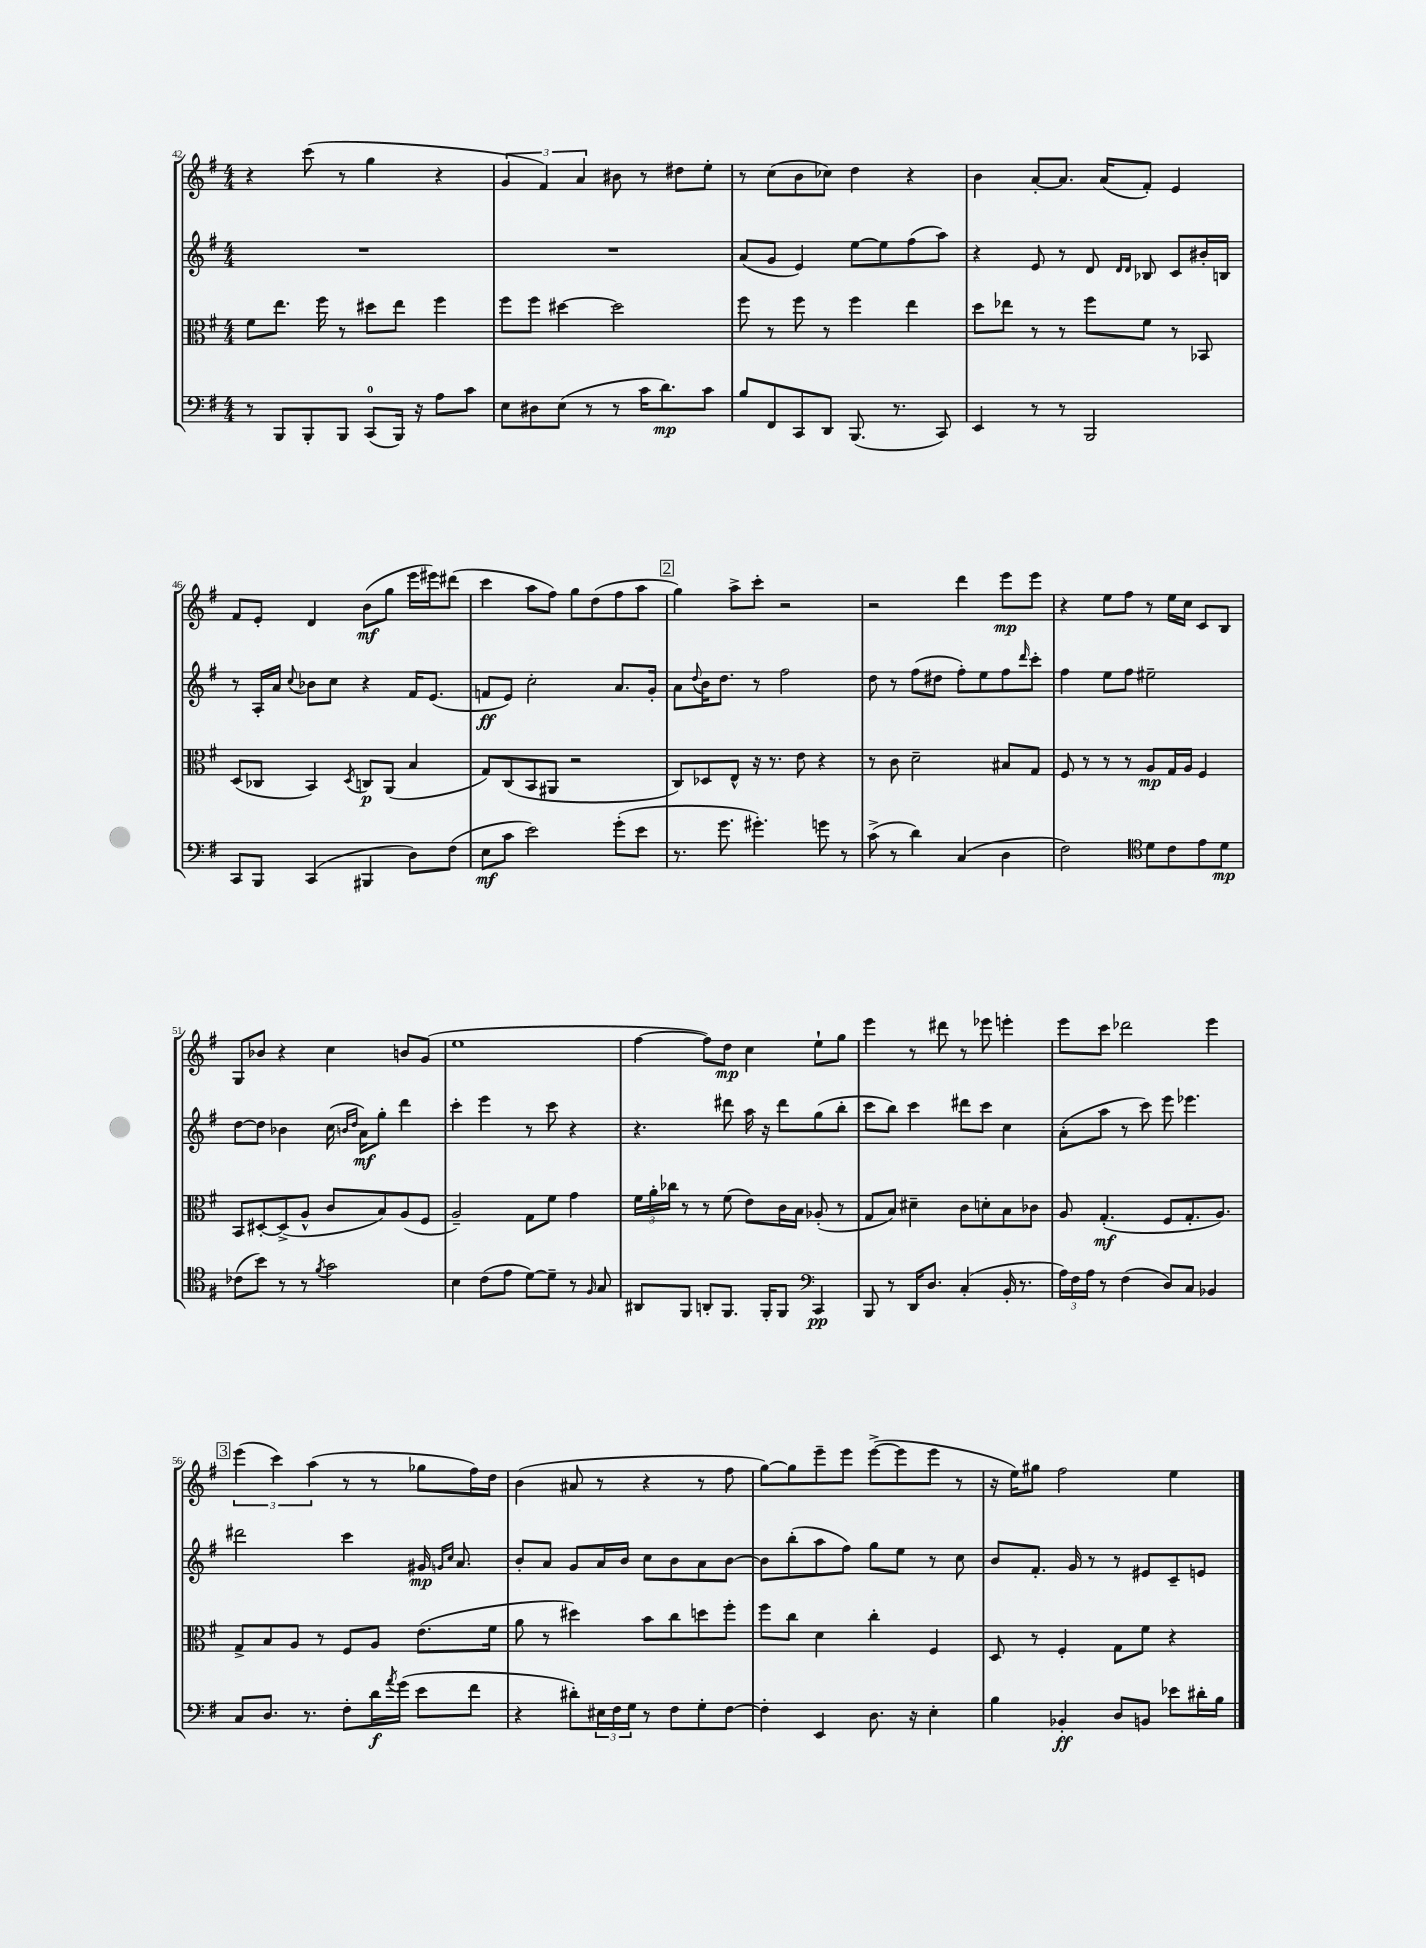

**kern	**dynam	**kern	**dynam	**kern	**dynam	**kern	**dynam
*part4	*part4	*part3	*part3	*part2	*part2	*part1	*part1
*staff4	*staff4	*staff3	*staff3	*staff2	*staff2	*staff1	*staff1
*clefF4	*	*clefC3	*	*clefG2	*	*clefG2	*
*k[f#]	*	*k[f#]	*	*k[f#]	*	*k[f#]	*
*M4/4	*	*M4/4	*	*M4/4	*	*M4/4	*
=42	=42	=42	=42	=42	=42	=42	=42
8r	.	8f#\L	.	1r	.	4r	.
8BBB/L	.	8.ee\J	.	.	.	.	.
8BBB'/	.	.	.	.	.	(8ccc\	.
.	.	16ff#\	.	.	.	.	.
8BBB/J	.	8r	.	.	.	8r	.
(8CC/L	.	8dd#X\L	.	.	.	4gg\	.
16BBB/Jk)	.	8ee\J	.	.	.	.	.
16r	.	.	.	.	.	.	.
8A\L	.	4ff#\	.	.	.	4r	.
8c\J	.	.	.	.	.	.	.
=43	=43	=43	=43	=43	=43	=43	=43
8E\L	.	8ff#\L	.	1r	.	6g/	.
8D#X\	.	8ff#\J	.	.	.	.	.
.	.	.	.	.	.	6f#/)	.
(8E\J	.	[4dd#X\	.	.	.	.	.
.	.	.	.	.	.	6a/	.
8r	.	.	.	.	.	.	.
8r	.	2dd#\]	.	.	.	8b#X\	.
16c\KL	.	.	.	.	.	8r	.
8.d\)	mp	.	.	.	.	.	.
.	.	.	.	.	.	8dd#X\L	.
8c\J	.	.	.	.	.	8ee'\J	.
=44	=44	=44	=44	=44	=44	=44	=44
8B/L	.	8ff#\	.	(8a/L	.	8r	.
8FF#/	.	8r	.	8g/J	.	(8cc\L	.
8CC/	.	8ff#\	.	4e/)	.	8b\	.
8DD/J	.	8r	.	.	.	8cc-X\J)	.
(8.BBB/	.	4ff#\	.	[8ee\L	.	4dd\	.
.	.	.	.	8ee\]	.	.	.
8.r	.	.	.	.	.	.	.
.	.	4ee\	.	(8ff#\	.	4r	.
8CC/)	.	.	.	8aa\J)	.	.	.
=45	=45	=45	=45	=45	=45	=45	=45
4EE/	.	8dd\L	.	4r	.	4b\	.
.	.	8ee-X\J	.	.	.	.	.
8r	.	8r	.	8e/	.	[8a'/L	.
8r	.	8r	.	8r	.	8.a/J]	.
2BBB/	.	8ff#\L	.	8d/	.	.	.
.	.	.	.	.	.	(16a/KL	.
.	.	.	.	16qqd/LL	.	.	.
.	.	.	.	16qqd/JJ	.	.	.
.	.	8f#\J	.	8B-X/	.	8f#'/J)	.
.	.	8r	.	8c/L	.	4e/	.
.	.	8BB-X/	.	16b#X'/L	.	.	.
.	.	.	.	16Bn/JJ	.	.	.
!!LO:LB:g=z
=46	=46	=46	=46	=46	=46	=46	=46
8CC/L	.	(8D/L	.	8r	.	8f#/L	.
8BBB/J	.	8C-X/J	.	16A'/LL	.	8e'/J	.
.	.	.	.	16a/JJ	.	.	.
.	.	.	.	8qqcc/	.	.	.
(4CC/	.	4BB/)	.	8b-X\L	.	4d/	.
.	.	.	.	8cc\J	.	.	.
.	.	8qD/	.	.	.	.	.
4BBB#X/	.	8Cn/L	p	4r	.	(8b\L	mf
.	.	(8AA/J	.	.	.	8gg\J	.
8D\L)	.	4B/	.	16f#/KL	.	16eee\LL	.
.	.	.	.	(8.e/J	.	16eee#X\J)	.
(8F#\J	.	.	.	.	.	(8ddd#X\J	.
=47	=47	=47	=47	=47	=47	=47	=47
8E\L	mf	8G/L)	.	8fn/L	ff	4ccc\	.
8c\J	.	(8C/	.	8e/J)	.	.	.
2e\)	.	8BB/	.	2cc'\	.	8aa\L	.
.	.	8AA#X/J	.	.	.	8ff#\J)	.
.	.	2r	.	.	.	8gg\L	.
.	.	.	.	.	.	(8dd\	.
(8g'\L	.	.	.	8.a/L	.	8ff#\	.
8e\J	.	.	.	.	.	8aa\J	.
.	.	.	.	16g'/Jk	.	.	.
!!LO:REH:place=s1:t=2
=48	=48	=48	=48	=48	=48	=48	=48
8.r	.	8C/L)	.	8a\L	.	4gg\)	.
.	.	.	.	8qqdd/	.	.	.
.	.	8D-X/	.	16b\K	.	.	.
8.g\	.	.	.	8.dd\J	.	.	.
.	.	8E^^/J	.	.	.	8aa^\L	.
4.g#X'\)	.	16r	.	8r	.	8ccc'\J	.
.	.	8.r	.	.	.	.	.
.	.	.	.	2ff#\	.	2r	.
.	.	8e\	.	.	.	.	.
8gn\	.	4r	.	.	.	.	.
8r	.	.	.	.	.	.	.
=49	=49	=49	=49	=49	=49	=49	=49
(8c^\	.	8r	.	8dd\	.	2r	.
8r	.	8c\	.	8r	.	.	.
4d\)	.	2d~\	.	(8ff#\L	.	.	.
.	.	.	.	8dd#X\J	.	.	.
(4C/	.	.	.	8ff#'\L)	.	4ddd\	.
.	.	.	.	8ee\	.	.	.
4D\	.	8B#X/L	.	8ff#\	.	8eee\L	mp
.	.	.	.	16qqddd/	.	.	.
.	.	8G/J	.	8ccc'\J	.	8eee\J	.
=50	=50	=50	=50	=50	=50	=50	=50
2F#\)	.	8F#/	.	4ff#\	.	4r	.
.	.	8r	.	.	.	.	.
.	.	8r	.	8ee\L	.	8ee\L	.
.	.	8r	.	8ff#\J	.	8ff#\J	.
*clefC4	*	*	*	*	*	*	*
8d\L	.	8A/L	mp	2ee#X~\	.	8r	.
8c\	.	16G/L	.	.	.	16ee\LL	.
.	.	16A/JJ	.	.	.	16cc\JJ	.
8e\	.	4F#/	.	.	.	8c/L	.
8d\J	mp	.	.	.	.	8B/J	.
!!LO:LB:g=z
=51	=51	=51	=51	=51	=51	=51	=51
(8c-X\L	.	8BB/L	.	[8dd\L	.	8G/L	.
8b\J)	.	[8D#X'/	.	8dd\J]	.	8b-X/J	.
8r	.	(8D#^/]	.	4b-X\	.	4r	.
8r	.	8A^^/J	.	.	.	.	.
8qf#/	.	.	.	.	.	.	.
2g\	.	8c/L	.	(16cc\	.	4cc\	.
.	.	.	.	16qqbn/LL	.	.	.
.	.	.	.	16qqdd/JJ	.	.	.
.	.	.	.	16a\KL)	mf	.	.
.	.	8B/)	.	8gg'\J	.	.	.
.	.	(8A/	.	4ddd\	.	8bn/L	.
.	.	8F#/J	.	.	.	(8g/J	.
=52	=52	=52	=52	=52	=52	=52	=52
4B\	.	2A~/)	.	4ccc'\	.	1ee	.
(8c\L	.	.	.	4eee\	.	.	.
8e\J	.	.	.	.	.	.	.
[8d\L)	.	8G\L	.	8r	.	.	.
8d~\J]	.	8f#\J	.	8ccc\	.	.	.
8r	.	4g\	.	4r	.	.	.
16qqF#/	.	.	.	.	.	.	.
8G/	.	.	.	.	.	.	.
=53	=53	=53	=53	=53	=53	=53	=53
8AA#X/L	.	24f#\LL	.	4.r	.	[4ff#\	.
.	.	24a'\	.	.	.	.	.
.	.	24cc-X\JJ	.	.	.	.	.
8FF#/J	.	8r	.	.	.	.	.
8AAn'/L	.	8r	.	.	.	8ff#\L])	.
8.FF#/J	.	(8f#\	.	8ddd#X\	.	8dd\J	mp
.	.	8e\L)	.	16aa\	.	4cc\	.
16FF#'/KL	.	.	.	16r	.	.	.
8FF#/J	.	16c\L	.	8ddd#\L	.	.	.
.	.	16B\JJ	.	.	.	.	.
*clefF4	*	*	*	*	*	*	*
4CC/	pp	(8A-X'/	.	(8gg\	.	8ee`\L	.
.	.	8r	.	8bb'\J	.	8gg\J	.
=54	=54	=54	=54	=54	=54	=54	=54
8BBB/	.	8G/L	.	8ccc\L	.	4eee\	.
8r	.	8B/J)	.	8bb\J)	.	.	.
16DD/KL	.	4d#X~\	.	4ccc\	.	8r	.
8.D/J	.	.	.	.	.	.	.
.	.	.	.	.	.	8ddd#X\	.
(4C'/	.	8c\L	.	8ddd#X\L	.	8r	.
.	.	8dn'\	.	8ccc\J	.	8eee-X\	.
16BB'/	.	8B\	.	4cc\	.	4eeen'\	.
8.r	.	.	.	.	.	.	.
.	.	8c-X\J	.	.	.	.	.
=55	=55	=55	=55	=55	=55	=55	=55
24A\LL)	.	8A/	.	(8a'\L	.	8eee\L	.
24F#\	.	.	.	.	.	.	.
24A\JJ	.	.	.	.	.	.	.
8r	.	(4.G'/	mf	8aa\J	.	8ccc\J	.
(4F#\	.	.	.	8r	.	2ddd-X\	.
.	.	.	.	8ccc\)	.	.	.
8D/L)	.	8F#/L	.	8eee\	.	.	.
8C/J	.	8.G'/	.	4.eee-X\	.	.	.
4BB-X/	.	.	.	.	.	4eee\	.
.	.	8.A/J)	.	.	.	.	.
!!LO:LB:g=z
!!LO:REH:place=s1:t=3
=56	=56	=56	=56	=56	=56	=56	=56
8C/L	.	8G^/L	.	2ddd#X\	.	(6eee\	.
8.D/J	.	8B/	.	.	.	.	.
.	.	.	.	.	.	6ccc\)	.
.	.	8A/J	.	.	.	.	.
8.r	.	.	.	.	.	.	.
.	.	.	.	.	.	(6aa\	.
.	.	8r	.	.	.	.	.
8F#'\L	.	8F#/L	.	4ccc\	.	8r	.
16d\L	f	8A/J	.	.	.	8r	.
8qa/	.	.	.	.	.	.	.
(16g\JJ	.	.	.	.	.	.	.
8e\L	.	(8.e\L	.	16g#X/	mp	8gg-X\L	.
.	.	.	.	16qqgn/LL	.	.	.
.	.	.	.	16qqcc/JJ	.	.	.
.	.	.	.	8.a/	.	.	.
8f#\J	.	.	.	.	.	16ff#\L)	.
.	.	16f#\Jk	.	.	.	16dd\JJ	.
=57	=57	=57	=57	=57	=57	=57	=57
4r	.	8a\	.	8b'/L	.	(4b\	.
.	.	8r	.	8a/J	.	.	.
8d#X'\L)	.	4dd#X\)	.	8g/L	.	8a#X/	.
24E#X\L	.	.	.	16a/L	.	8r	.
24F#\	.	.	.	.	.	.	.
.	.	.	.	16b/JJ	.	.	.
24G\JJ	.	.	.	.	.	.	.
8r	.	8b\L	.	8cc\L	.	4r	.
8F#\L	.	8cc\	.	8b\	.	.	.
8G'\	.	8ddn\	.	8a\	.	8r	.
[8F#\J	.	8ff#'\J	.	[8b\J	.	8ff#\	.
=58	=58	=58	=58	=58	=58	=58	=58
4F#'\]	.	8ff#\L	.	8b\L]	.	[8gg\L)	.
.	.	8cc\J	.	(8bb'\	.	8gg\]	.
4EE/	.	4d\	.	8aa\	.	8eee~\	.
.	.	.	.	8ff#\J)	.	8eee\J	.
8.D\	.	4cc'\	.	8gg\L	.	([8eee^\L	.
.	.	.	.	8ee\J	.	8eee\]	.
16r	.	.	.	.	.	.	.
4E'\	.	4F#/	.	8r	.	8eee\J	.
.	.	.	.	8cc\	.	8r	.
=59	=59	=59	=59	=59	=59	=59	=59
4B\	.	8D/	.	8b/L	.	16r	.
.	.	.	.	.	.	16ee\KL)	.
.	.	8r	.	8.f#'/J	.	8gg#X\J	.
4BB-X'/	ff	4F#'/	.	.	.	2ff#\	.
.	.	.	.	16g/	.	.	.
.	.	.	.	8r	.	.	.
8D/L	.	8G\L	.	8r	.	.	.
8BBn/J	.	8f#\J	.	8e#X/L	.	.	.
8e-X\L	.	4r	.	8c~/	.	4ee\	.
16d#X'\L	.	.	.	8en/J	.	.	.
16B\JJ	.	.	.	.	.	.	.
==	==	==	==	==	==	==	==
*-	*-	*-	*-	*-	*-	*-	*-
